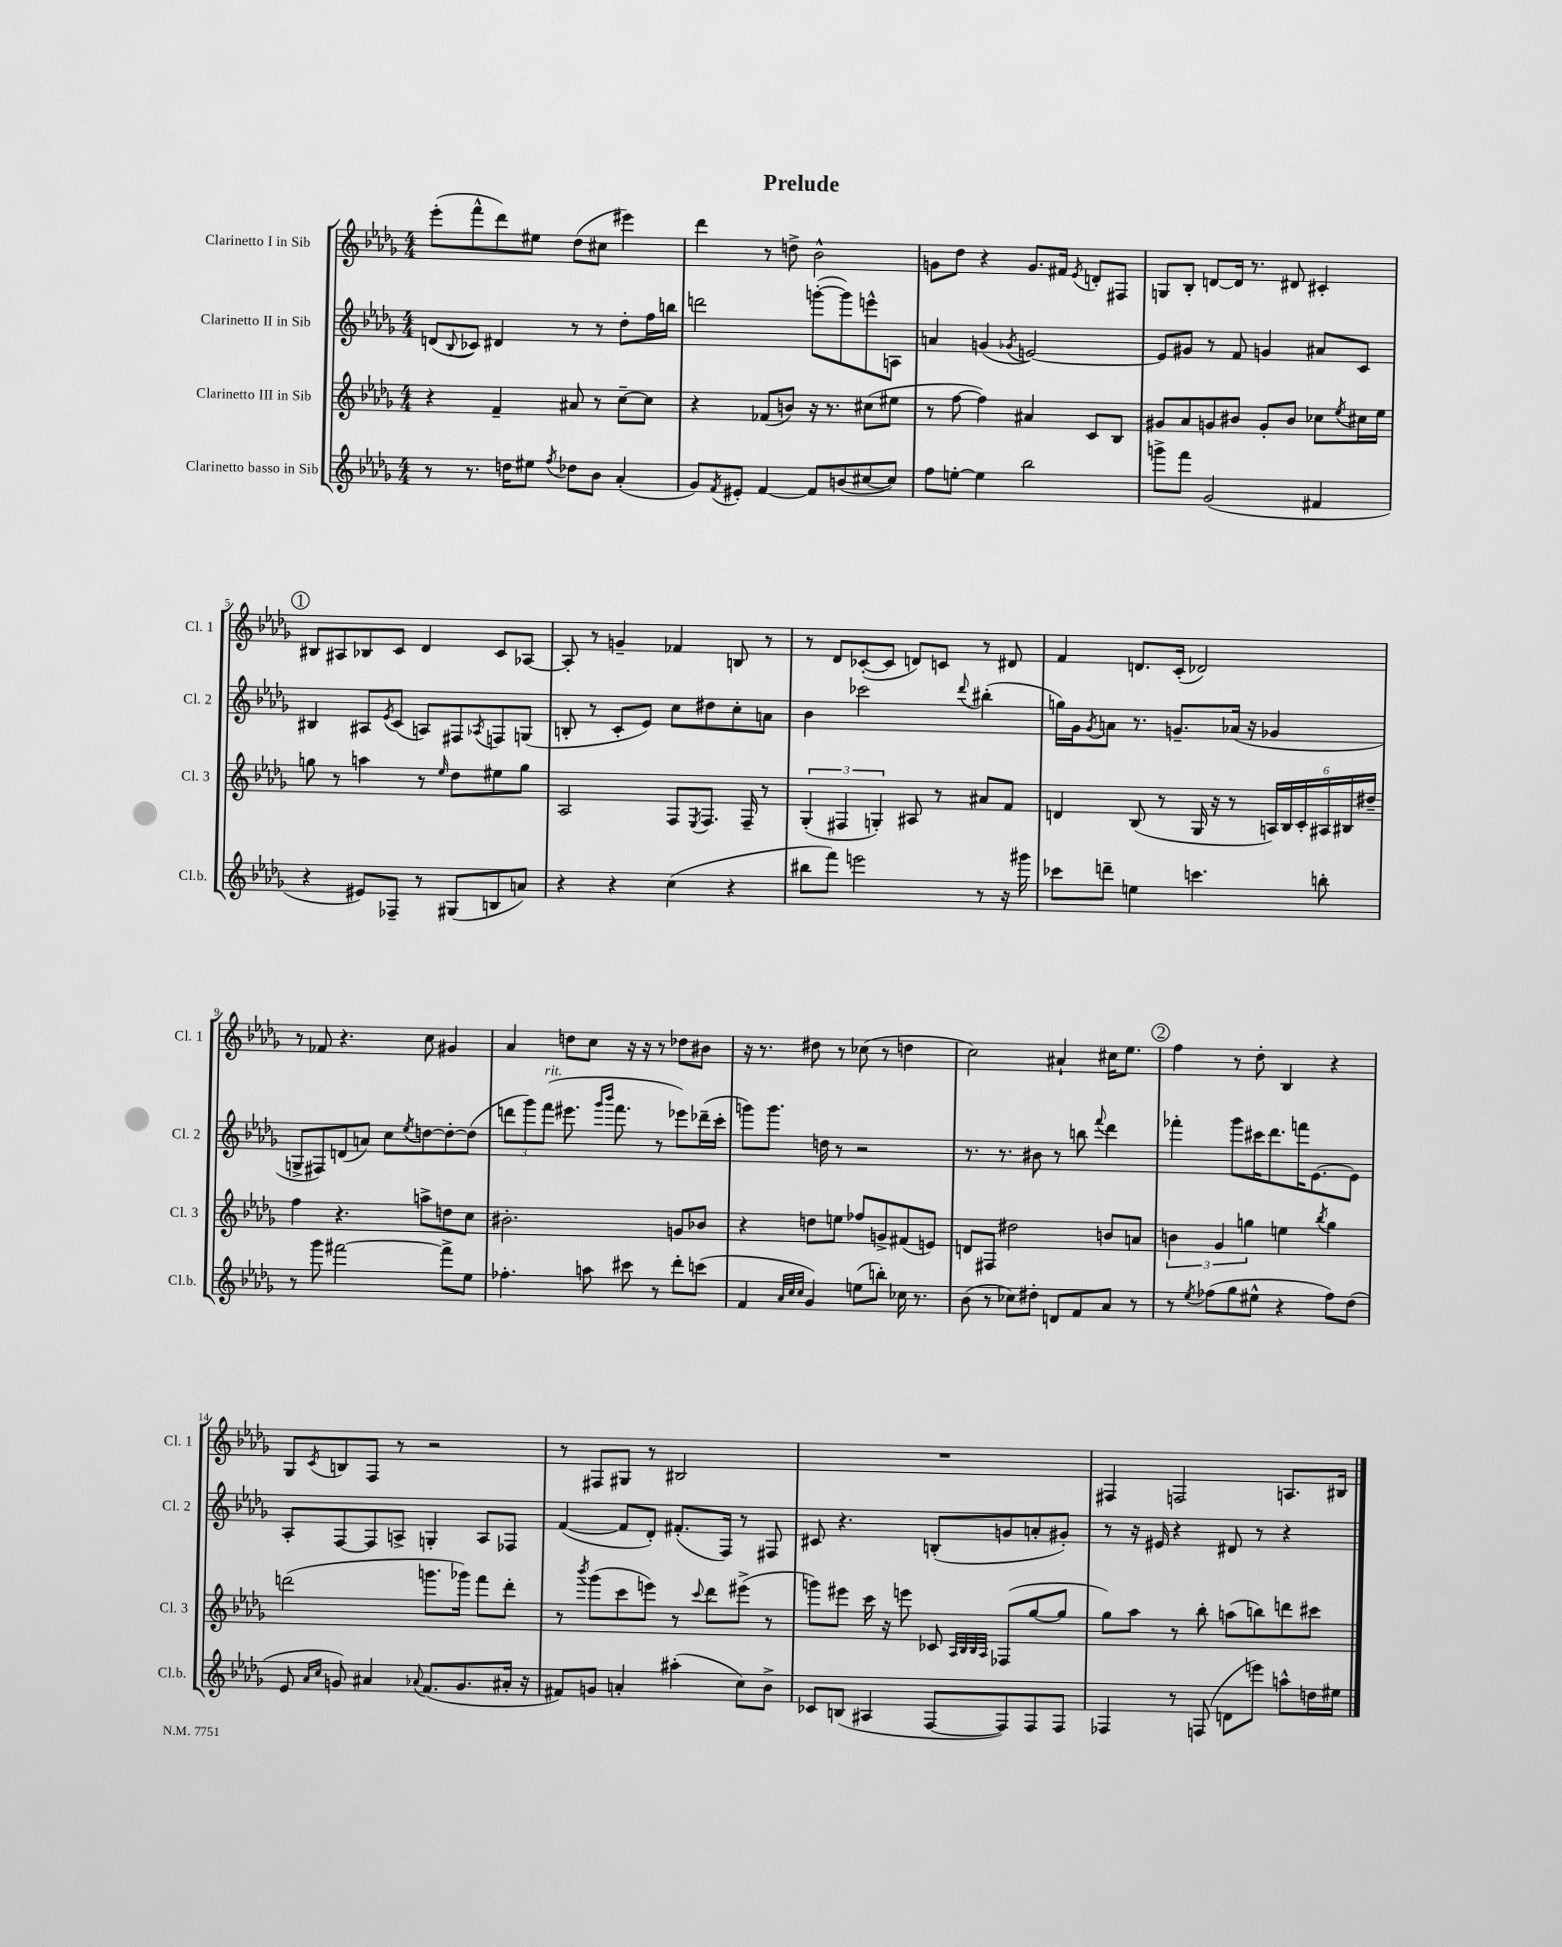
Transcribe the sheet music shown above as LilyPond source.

\header { title = "Prelude" }
<<
\new StaffGroup <<
\new Staff = "s0" \with { instrumentName = "Clarinetto I in Sib" shortInstrumentName = "Cl. 1" } {
    \clef treble \key des \major \numericTimeSignature \time 4/4
    ees'''8-.( f'''8-^ des'''8) eis''8 des''8( cis''8 eis'''4) |
    des'''4 r8 d''8-> bes'2-^ |
    g'8 des''8 r4 g'8. fis'16 \acciaccatura { ees'8 } d'8-. fis8 |
    g8 bes8-. d'8~ d'16 r8. dis'8 cis'4-. |
    \mark \markup { \circle "1" } bis8 ais8 bes8 c'8 des'4 c'8 aes8~ |
    aes8-. r8 g'4-- fes'4 b8 r8 |
    r8 des'8 ces'8~-.( ces'8 d'8) c'8 r8 dis'8 |
    f'4 d'8. c'16-.( des'2) |
    r8 fes'8 r4. c''8 gis'4 |
    aes'4 d''8 c''8 r16 r16 r8 des''8 bis'8 |
    r16 r8. dis''8 r8 ces''8( r8 d''4 |
    c''2) ais'4-! cis''16 ees''8. |
    \mark \markup { \circle "2" } f''4 r8 des''8-. bes4 r4 |
    ges8 \acciaccatura { c'8 } b8 f8 r8 r2 |
    r8 fis8 gis8 r8 bis2 |
    R1 |
    fis4 f2 a8. bis16 \bar "|." |
}
\new Staff = "s1" \with { instrumentName = "Clarinetto II in Sib" shortInstrumentName = "Cl. 2" } {
    \clef treble \key des \major \numericTimeSignature \time 4/4
    d'8( \appoggiatura { bes8 } ces'8) dis'4 r8 r8 des''8-. f''16 b''16 |
    d'''2 g'''8~-.( g'''8) e'''8-^ a8 |
    a'4 g'4( \acciaccatura { ges'8 } e'2~) |
    e'8 gis'8 r8 f'8 g'4 ais'8 c'8 |
    \mark \markup { \circle "1" } bis4 ais8 \acciaccatura { ees'8 } c'8( a8) fis8 \acciaccatura { aes8 } f8 g8( |
    b8-. r8 c'8-. ees'8) c''8 dis''8 c''8-. a'8 |
    bes'4 ces'''2 \appoggiatura { des'''8 } bis''4-.( |
    g''16) ges'16 \acciaccatura { ges'8 } a'8 r8. g'8.-- aes'16( r16 ges'4 |
    g8-> fis8) d'8( a'8) c''8 \acciaccatura { ees''8 } d''8~ d''8~-. d''8( |
    \tuplet 3/2 { d'''8 ges'''8) f'''8^\markup { \italic "rit." }( } eis'''8. \grace { ges'''16 bes'''16 } f'''8. r8 ees'''8) des'''16--( c'''16-. |
    g'''8) g'''8. d''16 r8 r2 |
    r8. r8. bis'8 r8 b''8 \appoggiatura { f'''8 } des'''4 |
    \mark \markup { \circle "2" } fes'''4-. ges'''8 cis'''16 des'''8. f'''16 ees'8.~ ees'8 |
    aes8-. f8~ f8 a8-> g4-. a8 fes8 |
    f'4~( f'8 des'8-.) fis'8.-.( f16) r8 fis8 |
    cis'8 r4. b8-.( g'8 a'8-. gis'8-.) |
    r8 r16 eis'16 r4 dis'8 r8 r4 \bar "|." |
}
\new Staff = "s2" \with { instrumentName = "Clarinetto III in Sib" shortInstrumentName = "Cl. 3" } {
    \clef treble \key des \major \numericTimeSignature \time 4/4
    r4 f'4-- ais'8 r8 c''8~-- c''8 |
    r4 fes'8( b'8) r16 r8. cis''8( eis''8 |
    r8 f''8~ f''4) ais'4 c'8 bes8 |
    gis'8 aes'8 g'8 bis'8 g'8-. bis'8 ces''8 \acciaccatura { ees''8 } cis''16 ees''16 |
    \mark \markup { \circle "1" } g''8 r8 a''4 r8 \grace { ees''16 } des''8 eis''8 g''8 |
    aes2 f8 \acciaccatura { ees8 } f8. f16-- r8 |
    \tuplet 3/2 { ges4-.( fis4 g4-.) } ais8 r8 ais'8 f'8 |
    d'4 bes8( r8 ges16 r16 r8 \tuplet 6/4 { a16) bes16 c'16-. ais16 bis16 dis''16-- } |
    f''4 r4. a''8-> d''8 c''8 |
    bis'2.-. g'8 bes'8 |
    r4 d''8 e''8 fes''8 g'8-> fis'8( e'8) |
    d'8 fis8 dis''2 b'8 a'8 |
    \mark \markup { \circle "2" } \tuplet 3/2 { b'4 ges'4 g''4 } e''4 \acciaccatura { bes''8 } g''4 |
    d'''2( g'''8. ges'''16) f'''8 d'''8-. |
    r8 \acciaccatura { bes'''8 } ges'''8( c'''8 e'''8) r8 \appoggiatura { c'''8 } des'''8 eis'''8->( r8 |
    g'''8) eis'''8 c'''16 r16 e'''8 ces'8 \grace { aes32 bes32 bes32 aes32 } fes8( ges''8~ ges''8 |
    ges''8) aes''8 r8 bes''8-. a''8( b''8) d'''8 cis'''8 \bar "|." |
}
\new Staff = "s3" \with { instrumentName = "Clarinetto basso in Sib" shortInstrumentName = "Cl.b." } {
    \clef treble \key des \major \numericTimeSignature \time 4/4
    r8 r8. d''16 eis''8 \acciaccatura { f''8 } des''8 bes'8 aes'4-.( |
    ges'8) \acciaccatura { f'8 } eis'8-. f'4~ f'8 b'8( cis''8~ cis''8) |
    f''8 e''8~-. e''4 bes''2 |
    g'''8-> f'''8 ges'2( fis'4 |
    \mark \markup { \circle "1" } r4 eis'8) fes8-- r8 gis8( b8 a'8) |
    r4 r4 c''4( r4 |
    bis''8 f'''8) e'''2 r8 r16 gis'''16 |
    ces'''8 d'''8-- e''4 c'''4. b''8-. |
    r8 ges'''8 fis'''2~ fis'''8-> ees''8 |
    fes''4.-. a''8 cis'''8 r8 des'''8-. c'''8( |
    f'4 \grace { aes'32 c''32 c''32 } ges'4) e''8( b''8-.) ces''16 r8. |
    bes'8( r8 ces''8) dis''8-. d'8 f'8 aes'8 r8 |
    \mark \markup { \circle "2" } r8 \acciaccatura { ees''8 } fes''8( ges''8 eis''8-^ r4 fes''8) des''8( |
    ees'8 \grace { aes'16 c''16 } g'8) ais'4 \appoggiatura { aes'8 } f'8.( g'8. ais'16-. r16 |
    fis'8) g'8 a'4-. ais''4-.( c''8) bes'8-> |
    ces'8 b8( ais4 f8~ f8) f8 f8 |
    fes4 r8 f8( d'8 e'''8) a''8-^ d''16 eis''16 \bar "|." |
}
>>
>>
